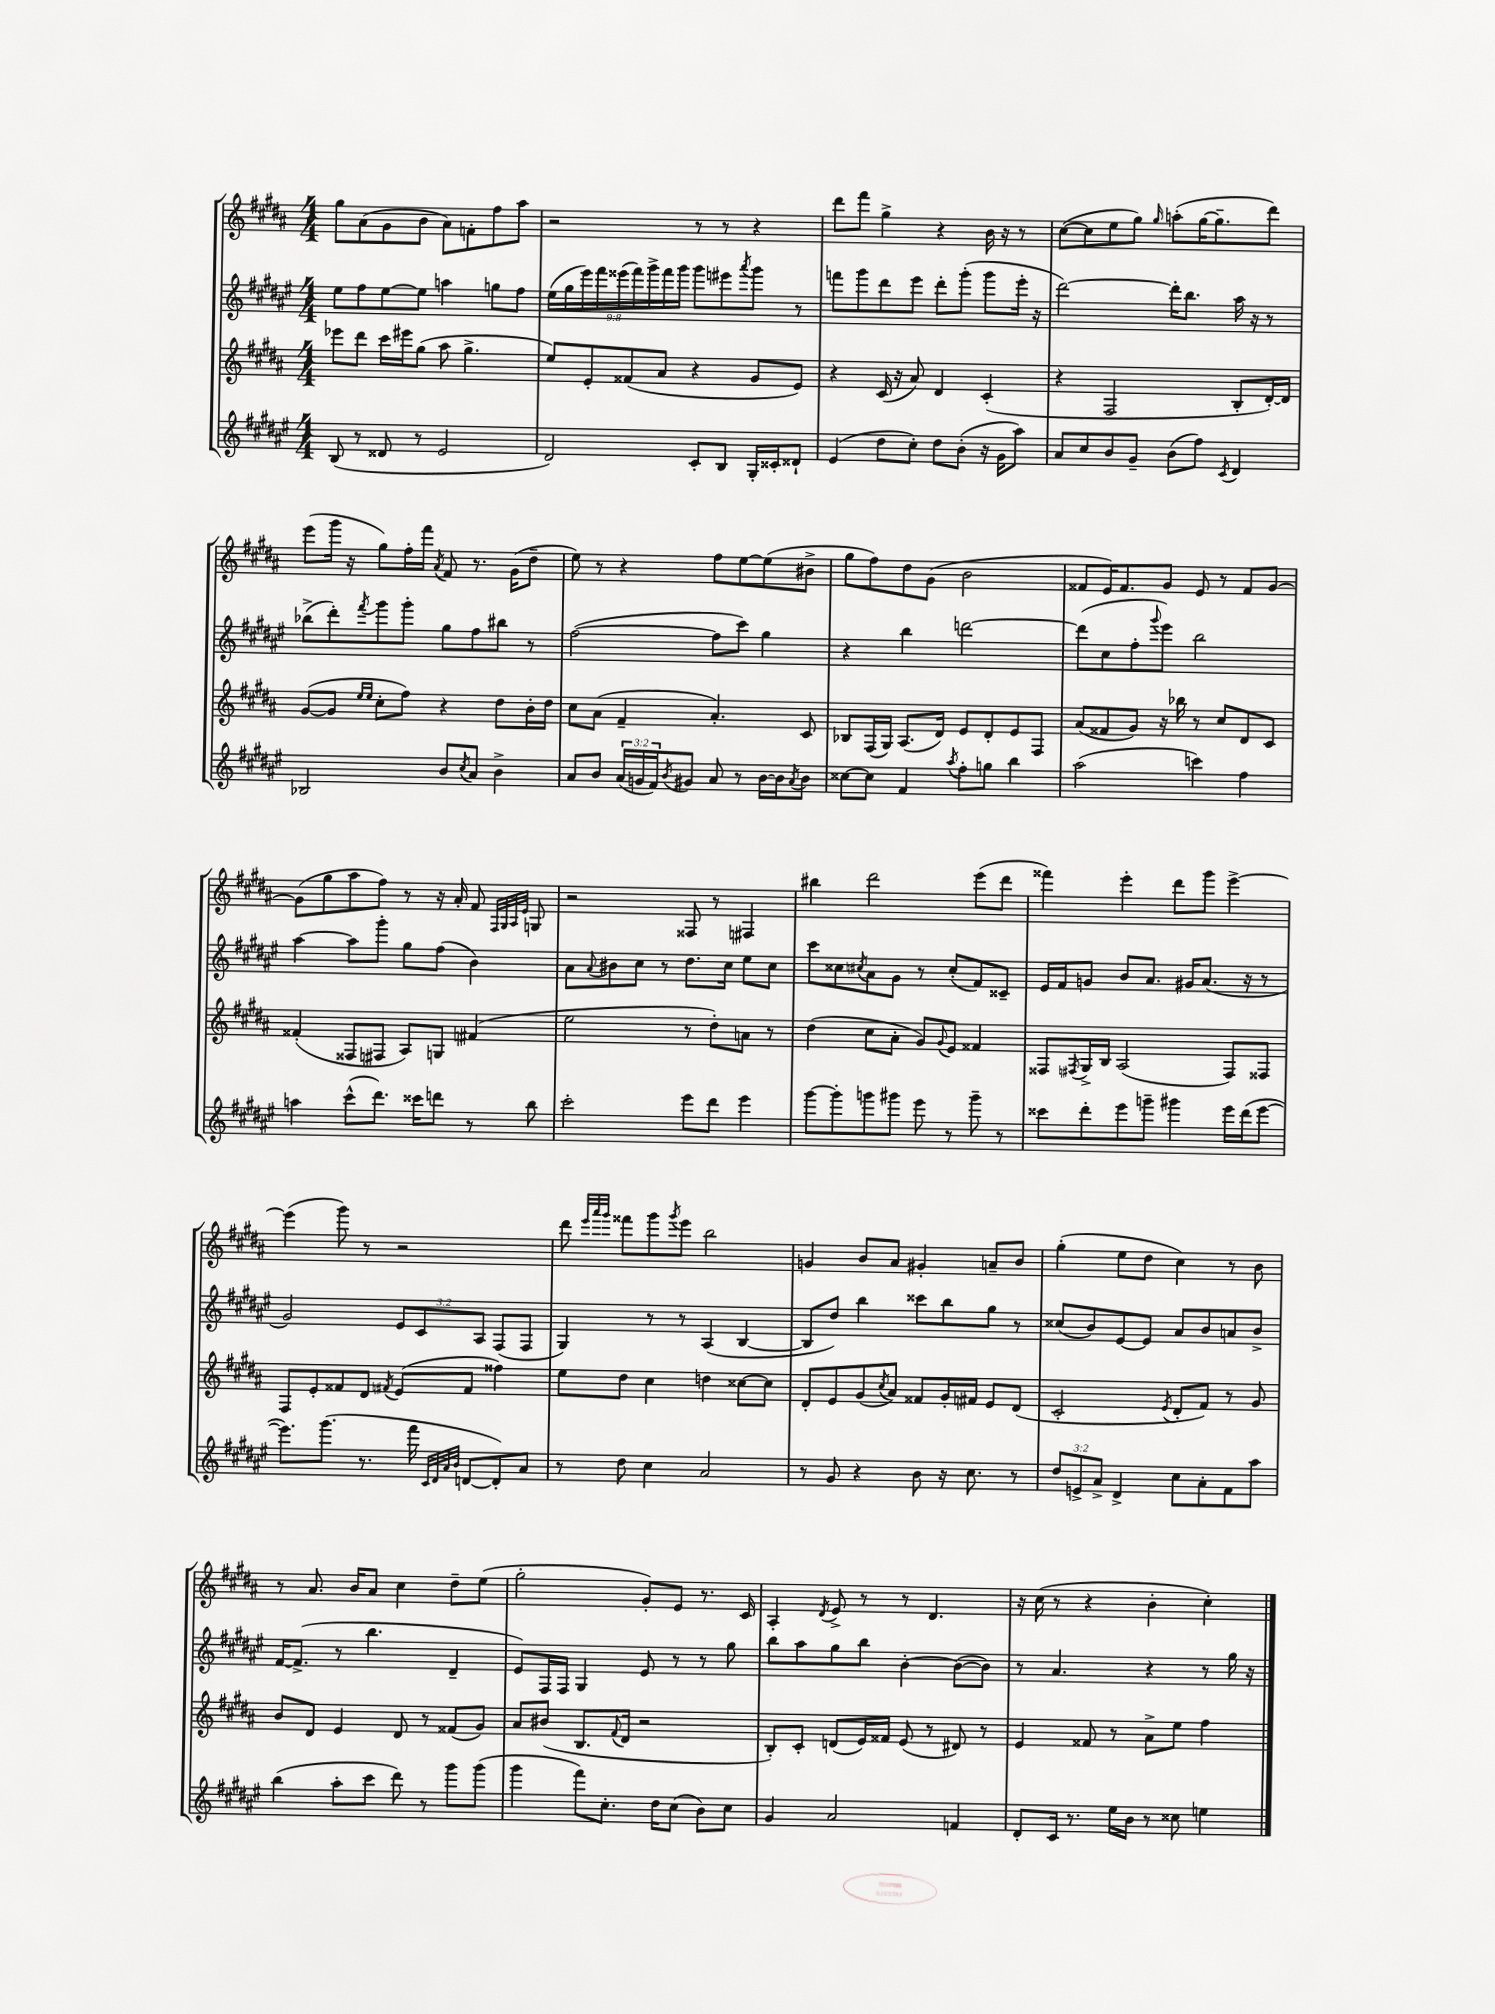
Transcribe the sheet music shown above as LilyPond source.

<<
\new StaffGroup <<
\new Staff = "s0" {
    \clef treble \key b \major \numericTimeSignature \time 4/4
    gis''8 ais'8( gis'8 b'8 ais'8) f'8-. fis''8 ais''8 |
    r2 r8 r8 r4 |
    dis'''8 fis'''8 gis''4-> r4 b'16 r16 r8 |
    cis''8~( cis''8 e''8 gis''8) \grace { gis''16 } a''8-.( gis''16~ gis''8.-- dis'''8) |
    e'''8( gis'''16 r16 gis''8) fis''16-. fis'''16 \acciaccatura { ais'8 } fis'8 r8. gis'16( dis''8-- |
    e''8) r8 r4 fis''8 e''8~ e''8( bis'8-> |
    gis''8 fis''8) dis''8 gis'8( b'2 |
    fisis'8 e'16) fisis'8. gis'8 e'8 r8 fisis'8 gis'8~ |
    gis'8( gis''8 ais''8 fis''8) r8 r16 ais'16-. fis'8 \grace { fis32 gis32 ais32 e'32 } g8 |
    r2 fisis8 r8 fis4 |
    bis''4 dis'''2 e'''8( dis'''8 |
    fisis'''4) e'''4-. dis'''8 gis'''8 e'''4~-> |
    e'''4( gis'''8) r8 r2 |
    dis'''8 \grace { e'''32 ais'''32 gis'''32 } fisis'''8 gis'''8 \acciaccatura { gis'''8 } e'''8 b''2 |
    g'4 b'8 ais'8 gis'4-. a'8-- b'8 |
    gis''4-.( e''8 dis''8 cis''4) r8 b'8 |
    r8 ais'8. b'16 ais'8 cis''4 dis''8-- e''8( |
    gis''2-. gis'8-.) e'8 r8. cis'16 |
    ais4-. \acciaccatura { dis'8 } e'8-> r8 r8 dis'4. |
    r16 cis''16( r8 r4 b'4-. cis''4-.) \bar "|." |
}
\new Staff = "s1" {
    \clef treble \key fis \major \numericTimeSignature \time 4/4 \override Staff.TupletNumber.text = #tuplet-number::calc-fraction-text
    eis''8 fis''8 eis''8~ eis''8 a''4 g''8 fis''8 |
    \tuplet 9/8 { eis''16( gis''16 eis'''16) fis'''16 eisis'''16( fis'''16) gis'''16-> fis'''16 gis'''16 } gis'''8 eis'''8 \acciaccatura { ais'''8 } gis'''8 r8 |
    f'''8 gis'''8 dis'''8 eis'''8 dis'''8-. gis'''8-.( gis'''8 eis'''16-. r16 |
    dis'''2~) dis'''16-. b''8. ais''16 r16 r8 |
    bes''8->( dis'''8-.) \acciaccatura { fis'''8 } gis'''8 gis'''8-. gis''8 fis''8 bis''8 r8 |
    fis''2~( fis''8 cis'''8) gis''4 |
    r4 b''4 d'''2~ |
    d'''8( cis''8 fis''8-. \appoggiatura { gis'''8 } eis'''8) b''2 |
    ais''4~ ais''8 gis'''8-. gis''8 fis''8( b'4) |
    ais'8 \appoggiatura { ais'8 } bis'8 cis''8 r8 dis''8. cis''16 eis''8 cis''8 |
    cis'''8 cisis''8 \acciaccatura { cis''8 } ais'8 gis'8 r8 cis''8-.( fis'8) cisis'8-- |
    eis'16 fis'16 g'8 b'8 ais'8. gis'16 ais'8.( r16 r8 |
    gis'2) \tuplet 3/2 { eis'8 cis'8 ais8 } fis8( fis8 |
    gis4) r8 r8 ais4( b4~ |
    b8 dis''8) b''4 cisis'''8 b''8 gis''8 r8 |
    cisis''8( b'8) eis'8~ eis'8 ais'8 b'8 a'8 b'8-> |
    fis'16~ fis'8.->( r8 b''4. dis'4-- |
    eis'8) fis16 fis16 gis4 eis'8 r8 r8 gis''8 |
    b''8 ais''8 gis''8 b''8 b'4~-. b'8~( b'8) |
    r8 ais'4. r4 r8 gis''16 r16 \bar "|." |
}
\new Staff = "s2" {
    \clef treble \key b \major \numericTimeSignature \time 4/4
    ees'''8 dis'''8 cis'''16 eis'''16 gis''8( ais''8 gis''4.-> |
    e''8) e'8-. fisis'8( ais'8 r4 gis'8 e'8) |
    r4 cis'16( r16 ais'8) dis'4 cis'4-.( |
    r4 fis2 b8-. dis'16~-.) dis'16 |
    gis'8~( gis'8 \grace { e''16 e''16 } cis''8-. fis''8) r4 dis''8 b'16-. dis''16 |
    cis''8 ais'8( fis'4-- ais'4.-.) cis'8 |
    bes8 fis16( gis16) ais8.( dis'16) e'8 dis'8-. e'8 fis8 |
    ais'8( fisis'8 gis'8) r16 bes''16 r8 cis''8 dis'8 cis'8 |
    fisis'4-.( fisis8 fis8 ais8) g8 fis'4( |
    e''2 r8 dis''8-.) a'8 r8 |
    dis''4( cis''8 ais'8-. gis'8) \appoggiatura { gis'8 } e'8 fisis'4 |
    fisis8 \acciaccatura { fis8 } gis16-> b16 ais2( fis8) fisis8 |
    fis8 e'8-. fisis'8 dis'8 \acciaccatura { fis'8 } e'8( fis'8 fisis''4) |
    e''8 dis''8 cis''4 d''4 cisis''8~ cisis''8 |
    dis'8-. e'8 gis'8( \acciaccatura { cis''8 } ais'8) fisis'8 gis'16-. fis'16 e'8 dis'8( |
    cis'2-. \acciaccatura { e'8 } dis'8-. fis'8) r8 gis'8 |
    b'8 dis'8 e'4 dis'8 r8 fisis'8( gis'8) |
    ais'8 bis'8( b8. \appoggiatura { fis'8 } dis'16 r2 |
    b8-.) cis'8-. d'8( e'16) fisis'16 e'8( r8 dis'8) r8 |
    e'4 fisis'8 r8 ais'8-> e''8 fis''4 \bar "|." |
}
\new Staff = "s3" {
    \clef treble \key fis \major \numericTimeSignature \time 4/4 \override Staff.TupletNumber.text = #tuplet-number::calc-fraction-text
    b8( r8 disis'8 r8 eis'2 |
    dis'2) cis'8-. b8 gis16-. cisis'16-. disis'8-! |
    eis'4( dis''8 cis''8-.) dis''8 b'8-.( r16 gis'16 ais''8) |
    ais'8 cis''8 b'8 gis'8-- b'8( fis''8) \acciaccatura { cis'8 } dis'4 |
    bes2 b'8 \acciaccatura { cis''8 } ais'8 b'4-> |
    ais'8 b'8 \tuplet 3/2 { ais'16( g'16 fis'16) } \acciaccatura { b'8 } gis'8 ais'8 r8 b'16~ b'16 \acciaccatura { ais'8 } b'8 |
    cisis''8~ cisis''8 fis'4 \acciaccatura { ais''8 } fis''8-. g''8 b''4 |
    ais''2( c'''4) fis''4 |
    a''4 cis'''8-^( dis'''8.) cisis'''16 d'''8 r8 b''8 |
    cis'''2-. eis'''8 dis'''8 eis'''4 |
    gis'''8~ gis'''8-. g'''8 gis'''8 eis'''8 r8 gis'''8-- r8 |
    cisis'''8 dis'''8-. eis'''8 g'''8-- gis'''4 eis'''16 dis'''16( eis'''8~ |
    eis'''8.) gis'''8.( r8. fis'''16 \grace { cis'32 dis'32 ais'32 b'32 } d'8~ d'8-.) ais'8 |
    r8 dis''8 cis''4 ais'2 |
    r8 gis'8 r4 b'8 r16 cis''8. r8 |
    \tuplet 3/2 { dis''8 e'8-> ais'8-> } dis'4-> cis''8 ais'8-. fis'8 ais''8 |
    b''4( ais''8-. cis'''8 dis'''8) r8 gis'''8 gis'''8( |
    gis'''4 fis'''8) cis''8.-. dis''16 cis''8( b'8) cis''8 |
    gis'4 ais'2 f'4 |
    dis'8-. cis'16 r8. eis''16 b'16 r8 cisis''8 e''4 \bar "|." |
}
>>
>>
\layout { \context { \Score \remove "Bar_number_engraver" } }
